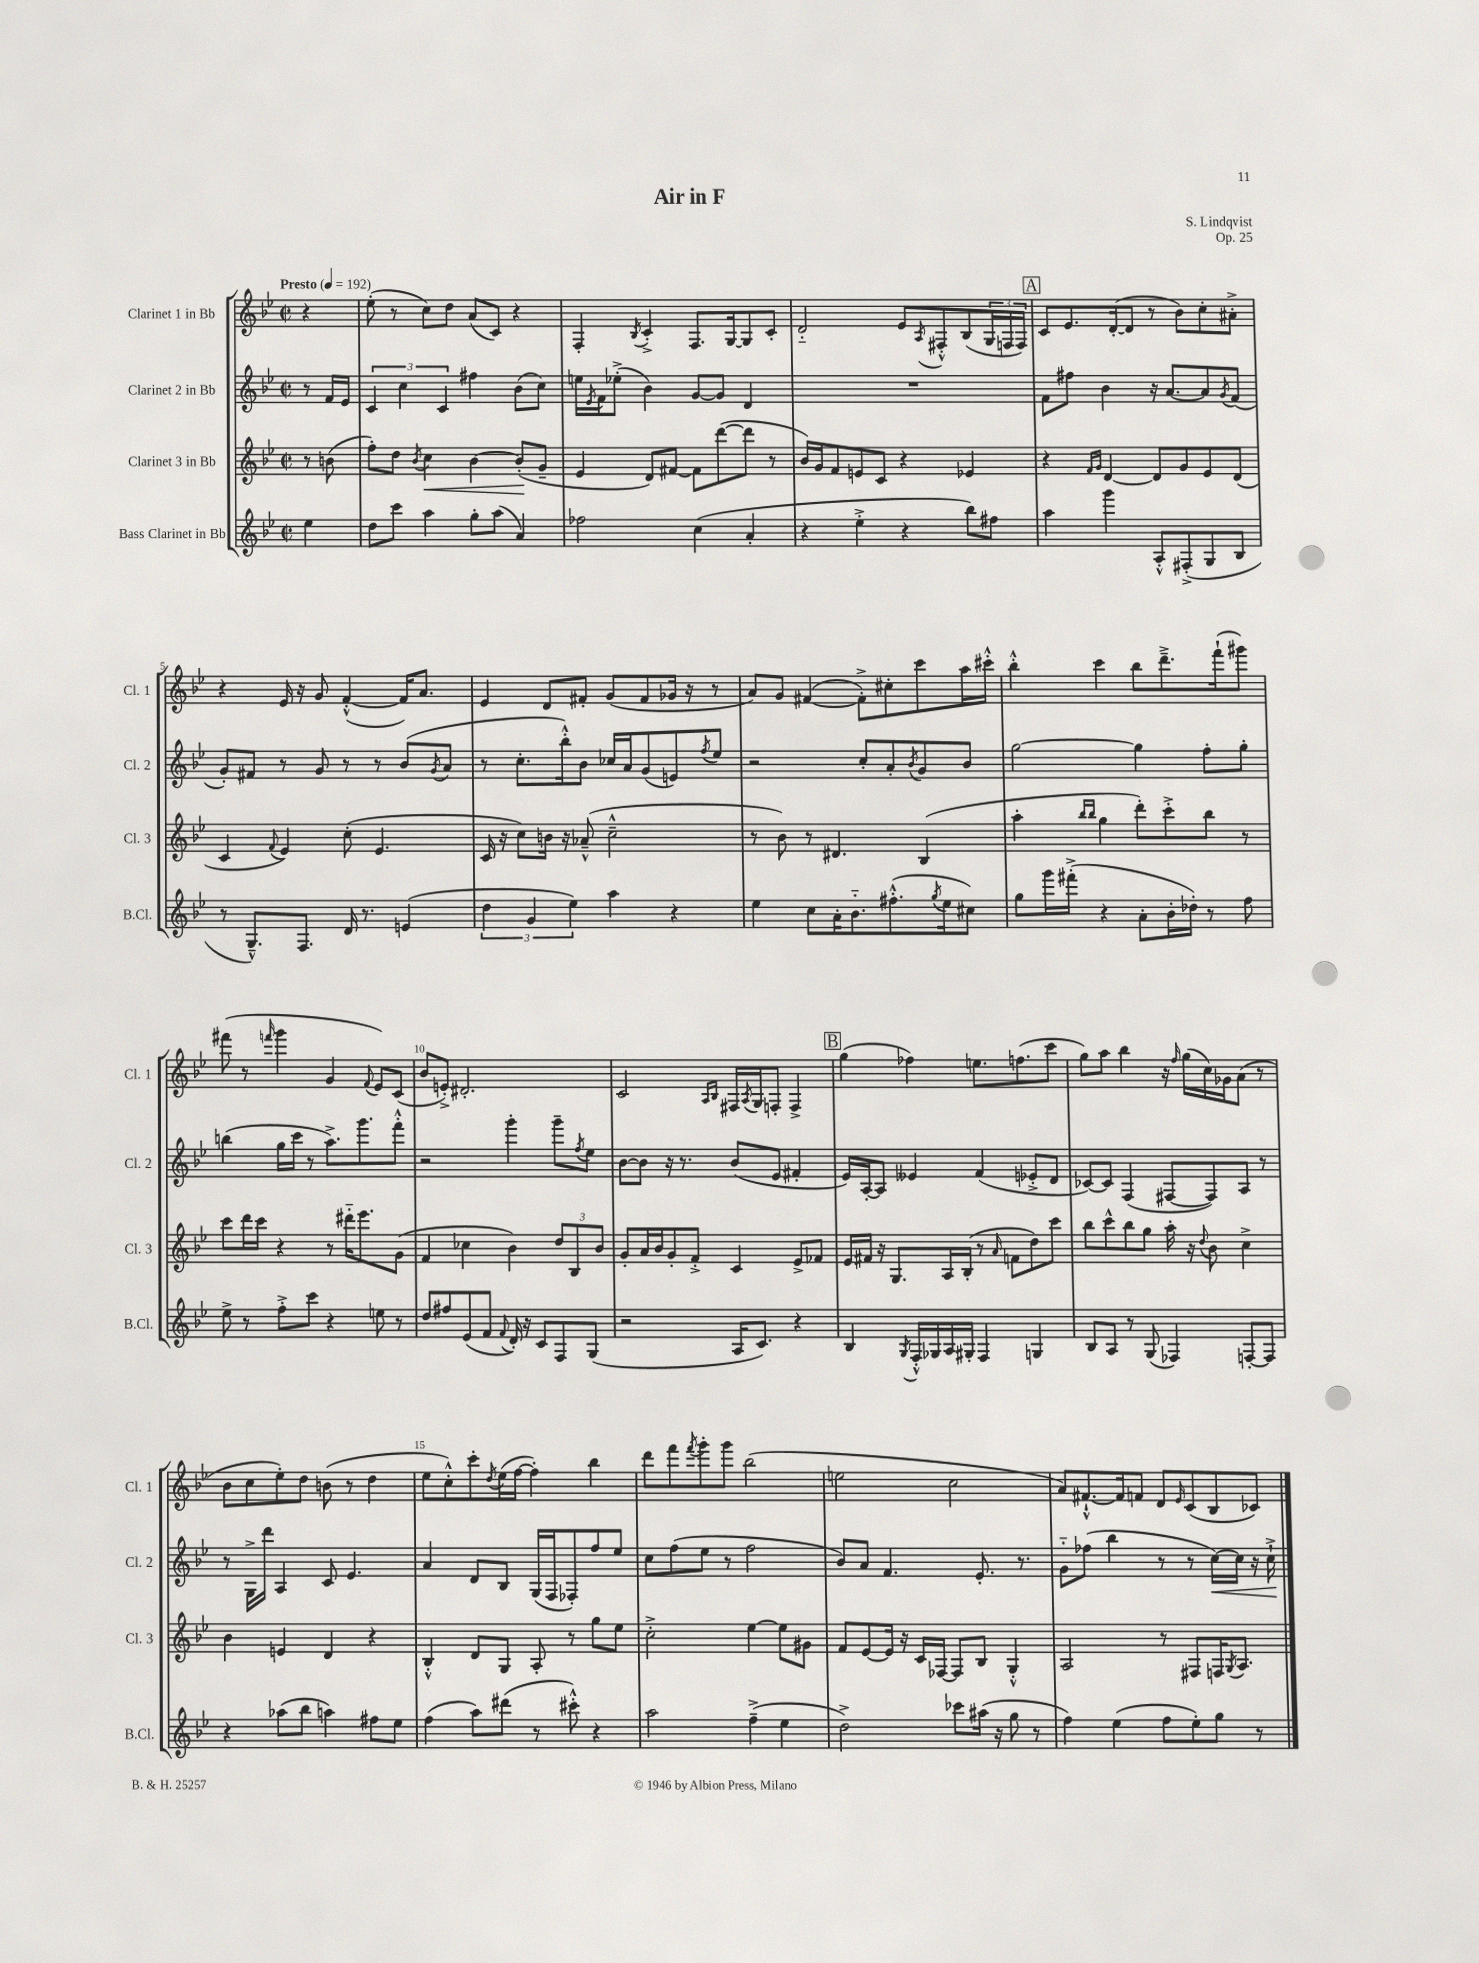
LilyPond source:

\header { title = "Air in F" composer = "S. Lindqvist" opus = "Op. 25" }
<<
\new StaffGroup <<
\new Staff = "s0" \with { instrumentName = "Clarinet 1 in Bb" shortInstrumentName = "Cl. 1" } {
    \clef treble \key bes \major \defaultTimeSignature \time 2/2 \partial 4 \tempo "Presto" 4 = 192
    r4 |
    ees''8-.( r8 c''8) d''8 a'8( c'8) r4 |
    f4-. \acciaccatura { bes8 } c'4-.-> f8. g16~ g8 c'8-. |
    d'2-_ ees'8 \acciaccatura { a8 } fis8-.-^ bes8( \tuplet 3/2 { g16 f16 f16) } |
    \mark \markup { \box "A" } c'8 ees'8. d'16~-.( d'8 r8 bes'8) c''8-. ais'8-.-> |
    r4 ees'16 r16 g'8 f'4~-.-^( f'16) a'8. |
    ees'4 d'8 fis'8-. g'8( fis'8 ges'16 r16 r8 |
    a'8) g'8 fis'4~( fis'8-.->) cis''8-. c'''8 a''16 cis'''16-.-^ |
    bes''4-.-^ c'''4 bes''8 d'''8.---> f'''16-!( gis'''8) |
    fis'''8( r8 \grace { f'''16 } g'''4 g'4 \appoggiatura { f'8 } ees'8) c'8( |
    bes'8 e'8-.->) dis'2.-. |
    c'2 \grace { a16 bes16 } fis16 \acciaccatura { a8 } g16 f8-. f4-> |
    \mark \markup { \box "B" } g''4( fes''4) e''8. f''8.( c'''8 |
    g''8) a''8 bes''4 r16 \grace { f''16 } g''16( c''16) ges'16 a'8( r8 |
    bes'8 c''8 ees''8-.) d''8 b'8( r8 d''4 |
    ees''8 c''8-.-^) c'''8-. \acciaccatura { d''8 } ees''16( f''16~ f''4-.) bes''4 |
    d'''8 f'''8 \acciaccatura { f'''8 } g'''8-. g'''8 bes''2( |
    e''2 c''2 |
    a'8) fis'8.~-!-^ fis'16 f'8 d'8 \grace { ees'16 } c'8( bes8 ces'8) \bar "|." |
}
\new Staff = "s1" \with { instrumentName = "Clarinet 2 in Bb" shortInstrumentName = "Cl. 2" } {
    \clef treble \key bes \major \defaultTimeSignature \time 2/2 \partial 4
    r8 f'16 ees'16 |
    \tuplet 3/2 { c'4 c''4 c'4 } fis''4 bes'8( c''8) |
    e''16 \acciaccatura { ees'8 } f'16 ees''8-.->( bes'4) g'8~ g'8 d'4 |
    R1 |
    \mark \markup { \box "A" } f'8 fis''8 bes'4 r16 a'8.~ a'8 \acciaccatura { g'8 } f'8( |
    g'8-.) fis'8 r8 g'8 r8 r8 bes'8( \acciaccatura { g'8 } a'8 |
    r8 c''8.-. bes''16-.-^) bes'8 ces''16 a'16 g'8( e'8) \acciaccatura { f''8 } ees''8 |
    r2 c''8-. a'8-. \acciaccatura { bes'8 } g'8 bes'8 |
    g''2~ g''4 f''8-. g''8-. |
    b''4( g''16 c'''16 r8 a''8.->) g'''8. f'''8-.-^ |
    r2 g'''4-. g'''8-- \acciaccatura { f''8 } ees''8 |
    bes'8~ bes'8 r16 r8. bes'8( ees'8 fis'4-. |
    \mark \markup { \box "B" } ees'16) a16~-. a8 eeses'4 f'4( ees'8-.-> d'8 |
    ces'8~) ces'8 f4( fis8~ fis8) a8 r8 |
    r8 g16-> d'''16 a4 c'8 ees'4. |
    a'4 d'8 bes8 g16( f16 fes8-.) f''8 ees''8 |
    c''8 f''8( ees''8 r8 f''2 |
    bes'8) a'8 f'4. ees'8.-. r8. |
    g'8-_ fes''8( bes''4 r8 r8 c''16~\<) c''16 r16 c''16-!->\! \bar "|." |
}
\new Staff = "s2" \with { instrumentName = "Clarinet 3 in Bb" shortInstrumentName = "Cl. 3" } {
    \clef treble \key bes \major \defaultTimeSignature \time 2/2 \partial 4
    r8 b'8( |
    f''8-.) d''8 \acciaccatura { bes'8 } c''4\< bes'4~ bes'8-.\!( g'8-- |
    ees'4 d'8) fis'8~ fis'8 d'''8~( d'''8 r8 |
    bes'16) g'16 f'8 e'8 c'8 r4 ees'4 |
    \mark \markup { \box "A" } r4 \grace { f'16 g'16 } d'4~ d'8 g'8 ees'8 d'8( |
    c'4 \appoggiatura { f'8 } ees'4) c''8-.( ees'4. |
    c'16 r16 c''8) b'16 r16 aes'8---^( c''2---^ |
    r8 bes'8) r8 dis'4. bes4( |
    a''4-. \grace { bes''16 bes''16 } g''4 d'''8-.) c'''8-.-> bes''8 r8 |
    c'''8 d'''16 c'''16 r4 r8 dis'''16-_ ees'''8. g'8( |
    f'4 ces''4 bes'4) \tuplet 3/2 { d''8 bes8 bes'8 } |
    g'8-. a'16 bes'16 g'8-. f'8-.-> c'4 ees'8-> fes'8 |
    \mark \markup { \box "B" } ees'16 fis'16 r16 g8. a16 bes16-.( r8 \grace { a'16 } f'8 d''8) c'''8 |
    bes''8 c'''8-^ bes''8 g''8 a''16-. r16 \appoggiatura { d''8 } bes'8 c''4-> |
    bes'4 e'4 d'4 r4 |
    bes4-.-^ d'8 g8 a8-. r8 g''8 ees''8 |
    c''2-.-> ees''4~ ees''8 gis'8 |
    f'8 ees'8~ ees'16 r16 c'16 fes16~ fes8 bes8 g4-.-^ |
    a2 r8 fis8 f16 \acciaccatura { g8 } a8. \bar "|." |
}
\new Staff = "s3" \with { instrumentName = "Bass Clarinet in Bb" shortInstrumentName = "B.Cl." } {
    \clef treble \key bes \major \defaultTimeSignature \time 2/2 \partial 4
    ees''4 |
    d''8 c'''8 a''4 g''8-. a''8( a'4) |
    fes''2 c''4( a'4-. |
    r4 ees''4-.-> r4 bes''8) fis''8 |
    \mark \markup { \box "A" } a''4 g'''4 a8-.-^ fis8-.->( g8 bes8 |
    r8 g8.---^) f8. d'16 r8. e'4( |
    \tuplet 3/2 { d''4 g'4 ees''4) } a''4 r4 |
    ees''4 c''8 a'16-. bes'8.-_ fis''8.-.-^( \acciaccatura { g''8 } ees''16 cis''8) |
    g''8 g'''16 fis'''16-.->( r4 a'8-. bes'16-. des''16-.) r8 f''8 |
    ees''8-> r8 f''8-.-> c'''8 r4 e''8 r8 |
    d''8 fis''8 ees'8( f'8 \appoggiatura { f'8 } d'16-.) r16 c'8 f8 g8( |
    r2 a16 c'8.) r4 |
    \mark \markup { \box "B" } bes4 \acciaccatura { g8 } f16-.-^ ges16 a16 gis16-. f4 g4 |
    bes8 a8 r8 g8( fes4) f8~-. f8 |
    r4 aes''8( bes''8 a''4) fis''8 ees''8 |
    f''4( a''8) dis'''8( r8 cis'''8-.-^) r4 |
    a''2 f''4--->( ees''4 |
    d''2->) ces'''8 ais''16( r16 g''8 r8 |
    f''4) ees''4( f''8 ees''8-.) g''8 r8 \bar "|." |
}
>>
>>
\layout { \context { \Score \override BarNumber.break-visibility = ##(#f #t #t) barNumberVisibility = #(every-nth-bar-number-visible 5) } }
